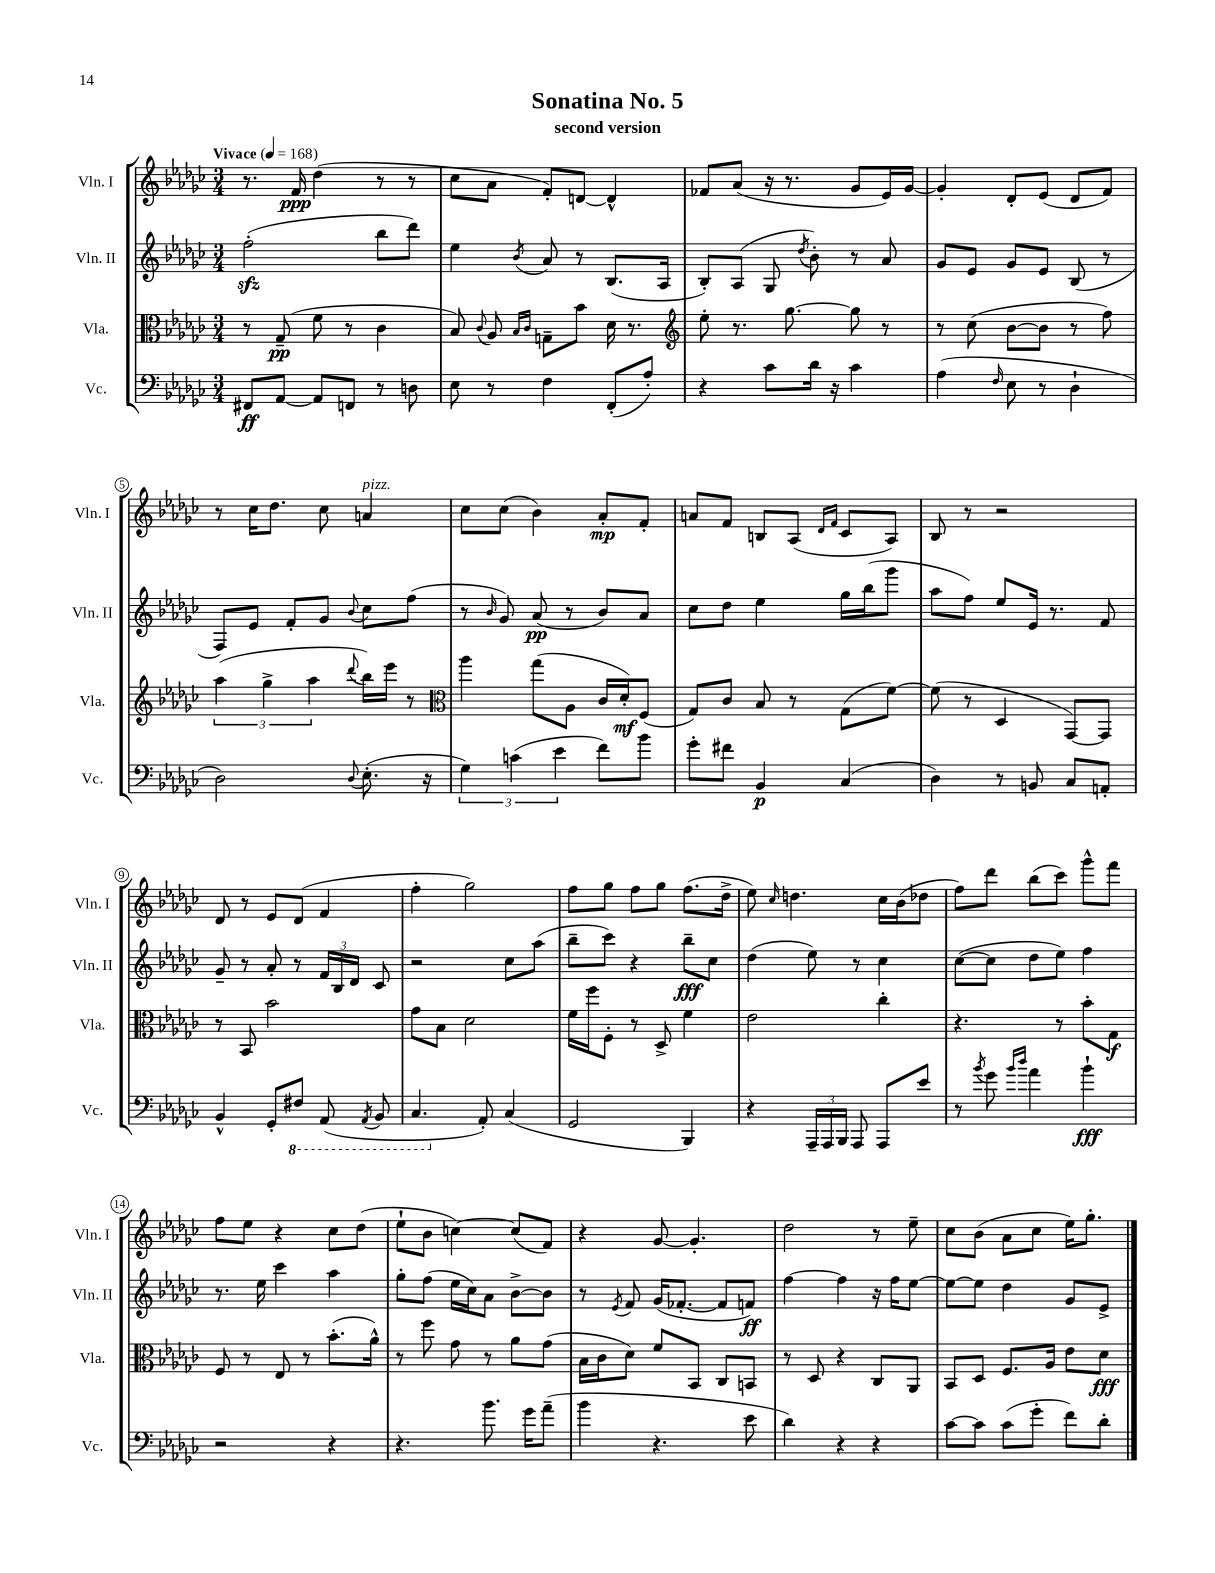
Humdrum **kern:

**kern	**kern	**kern	**kern
*staff4	*staff3	*staff2	*staff1
*clefF4	*clefC3	*clefG2	*clefG2
*k[b-e-a-d-g-c-]	*k[b-e-a-d-g-c-]	*k[b-e-a-d-g-c-]	*k[b-e-a-d-g-c-]
*M3/4	*M3/4	*M3/4	*M3/4
*MM168	*MM168	*MM168	*MM168
8FF#	8r	(2ff'	8.r
[8AA-	(8G-~	.	.
.	.	.	16f
8AA-]	8f	.	(4dd-
8FF	8r	.	.
8r	4c-	8bb-	8r
8D	.	8ddd-)	8r
=	=	=	=
8E-	8B-)	4ee-	8cc-
.	8qqc-	.	.
8r	8A-	.	8a-
.	16qqB-	.	.
.	16qqc-	8qb-	.
4F	8G~	8a-	8f')
.	8b-	8r	[8d
(8FF'	16d-	(8.B-	4d^^]
.	8.r	.	.
8A-')	.	.	.
.	.	16A-	.
=	=	=	=
*	*clefG2	*	*
4r	8ee-'	8B-')	8f-
.	8.r	(8A-	(8a-
8c-	.	8G-	16r
.	[8.gg-	.	8.r
.	.	8qdd-	.
16d-	.	8b-')	.
16r	.	.	.
4c-	8gg-]	8r	8g-
.	8r	8a-	16e-)
.	.	.	[16g-
=	=	=	=
(4A-	8r	8g-	4g-']
.	(8cc-	8e-	.
16qqF	.	.	.
8E-	[8b-	8g-	8d-'
8r	8b-]	8e-	(8e-
4D-`	8r	(8B-	8d-
.	8ff)	8r	8f)
=	=	=	=
2D-)	(6aa-	8F)	8r
.	.	8e-	16cc-
.	6gg-^	.	.
.	.	.	8.dd-
.	.	8f'	.
.	6aa-	.	.
.	.	8g-	8cc-
8qqD-	8qqddd-	8qqb-	.
(8.E-'	16bb-)	8cc-	4a
.	16eee-	.	.
.	8r	(8ff	.
16r	.	.	.
=	=	=	=
*	*clefC3	*	*
6G-)	4aa-	8r	8cc-
.	.	16qqb-	.
.	.	8g-)	(8cc-
(6c	.	.	.
.	(8gg-	(8a-	4b-)
6e-	.	.	.
.	8A-	8r	.
8f)	16c-	8b-)	8a-'
.	16d-')	.	.
8b-	(8F	8a-	8f'
=	=	=	=
8g-'	8G-)	8cc-	8a
8f#	8c-	8dd-	8f
4BB-	8B-	4ee-	8B
.	8r	.	(8A-
.	.	.	16qqd-
.	.	.	16qqf
(4C-	(8G-	16gg-	8c-
.	.	(16bb-	.
.	[8f)	8ggg-	8A-)
=	=	=	=
4D-)	(8f]	8aa-	8B-
.	8r	8ff)	8r
8r	4D-	8ee-	2r
8BB	.	16e-	.
.	.	8.r	.
8C-	[8GG-)	.	.
8AA'	8GG-]	8f	.
=	=	=	=
4BB-^^	8r	8g-~	8d-
.	8BB-	8r	8r
8GG-'	2b-	8a-'	8e-
8FF#	.	8r	(8d-
(8AAA-	.	24f	4f
.	.	24B-	.
.	.	24d-	.
8qAAA-	.	.	.
8BBB-	.	8c-	.
=	=	=	=
4.CC-	8g-	2r	4ff'
.	8B-	.	.
.	2d-	.	2gg-)
8AA-')	.	.	.
(4C-	.	8cc-	.
.	.	(8aa-	.
=	=	=	=
2GG-	16f	8bb-~	8ff
.	16ff	.	.
.	8F'	8ccc-)	8gg-
.	8r	4r	8ff
.	8D-^	.	8gg-
4BBB-)	4f	8bb-~	(8.ff
.	.	8cc-	.
.	.	.	16dd-^
=	=	=	=
4r	2e-	(4dd-	8ee-)
.	.	.	16qqcc-
.	.	.	4.dd
24AAA-~	.	8ee-)	.
24AAA-	.	.	.
24BBB-	.	.	.
8AAA-	.	8r	.
8AAA-	4cc-'	4cc-	16cc-
.	.	.	(16b-
8e-	.	.	8dd-
=	=	=	=
8r	4.r	([8cc-	8ff)
8qb-	.	.	.
8g-	.	8cc-]	8ddd-
16qqb-	.	.	.
16qqdd-	.	.	.
4a-	.	8dd-	(8bb-
.	8r	8ee-)	8ccc-)
4b-`	8b-'	4ff	8ggg-^^
.	8G-	.	8fff
=	=	=	=
2r	8F	8.r	8ff
.	8r	.	8ee-
.	.	16ee-	.
.	8E-	4ccc-	4r
.	8r	.	.
4r	(8.b-'	4aa-	8cc-
.	.	.	(8dd-
.	16a-^^)	.	.
=	=	=	=
4.r	8r	8gg-'	8ee-`
.	8ff	(8ff	8b-
.	8g-	16ee-	[4cc)
.	.	16cc-)	.
8.b-	8r	8a-	.
.	8a-	[8b-^	(8cc]
16g-	.	.	.
(8a-~	(8g-	8b-]	8f)
=	=	=	=
4b-	16B-	8r	4r
.	16c-	.	.
.	.	8qe-	.
.	8d-)	8f	.
4.r	8f	(16g-	[8g-
.	.	[8.f-'	.
.	8BB-	.	4.g-']
.	8C-	8f-]	.
8e-	8BB	8f)	.
=	=	=	=
4d-)	8r	[4ff	2dd-
.	8D-	.	.
4r	4r	4ff]	.
4r	8C-	16r	8r
.	.	16ff	.
.	8AA-	[8ee-	8ee-~
=	=	=	=
[8c-	8BB-	8ee-_	8cc-
8c-]	8D-	8ee-]	(8b-
(8c-	8.F	4dd-	8a-
8g-'	.	.	8cc-
.	16A-	.	.
8f)	8e-	8g-	16ee-)
.	.	.	8.gg-'
8d-'	8d-	8e-^	.
==	==	==	==
*-	*-	*-	*-
